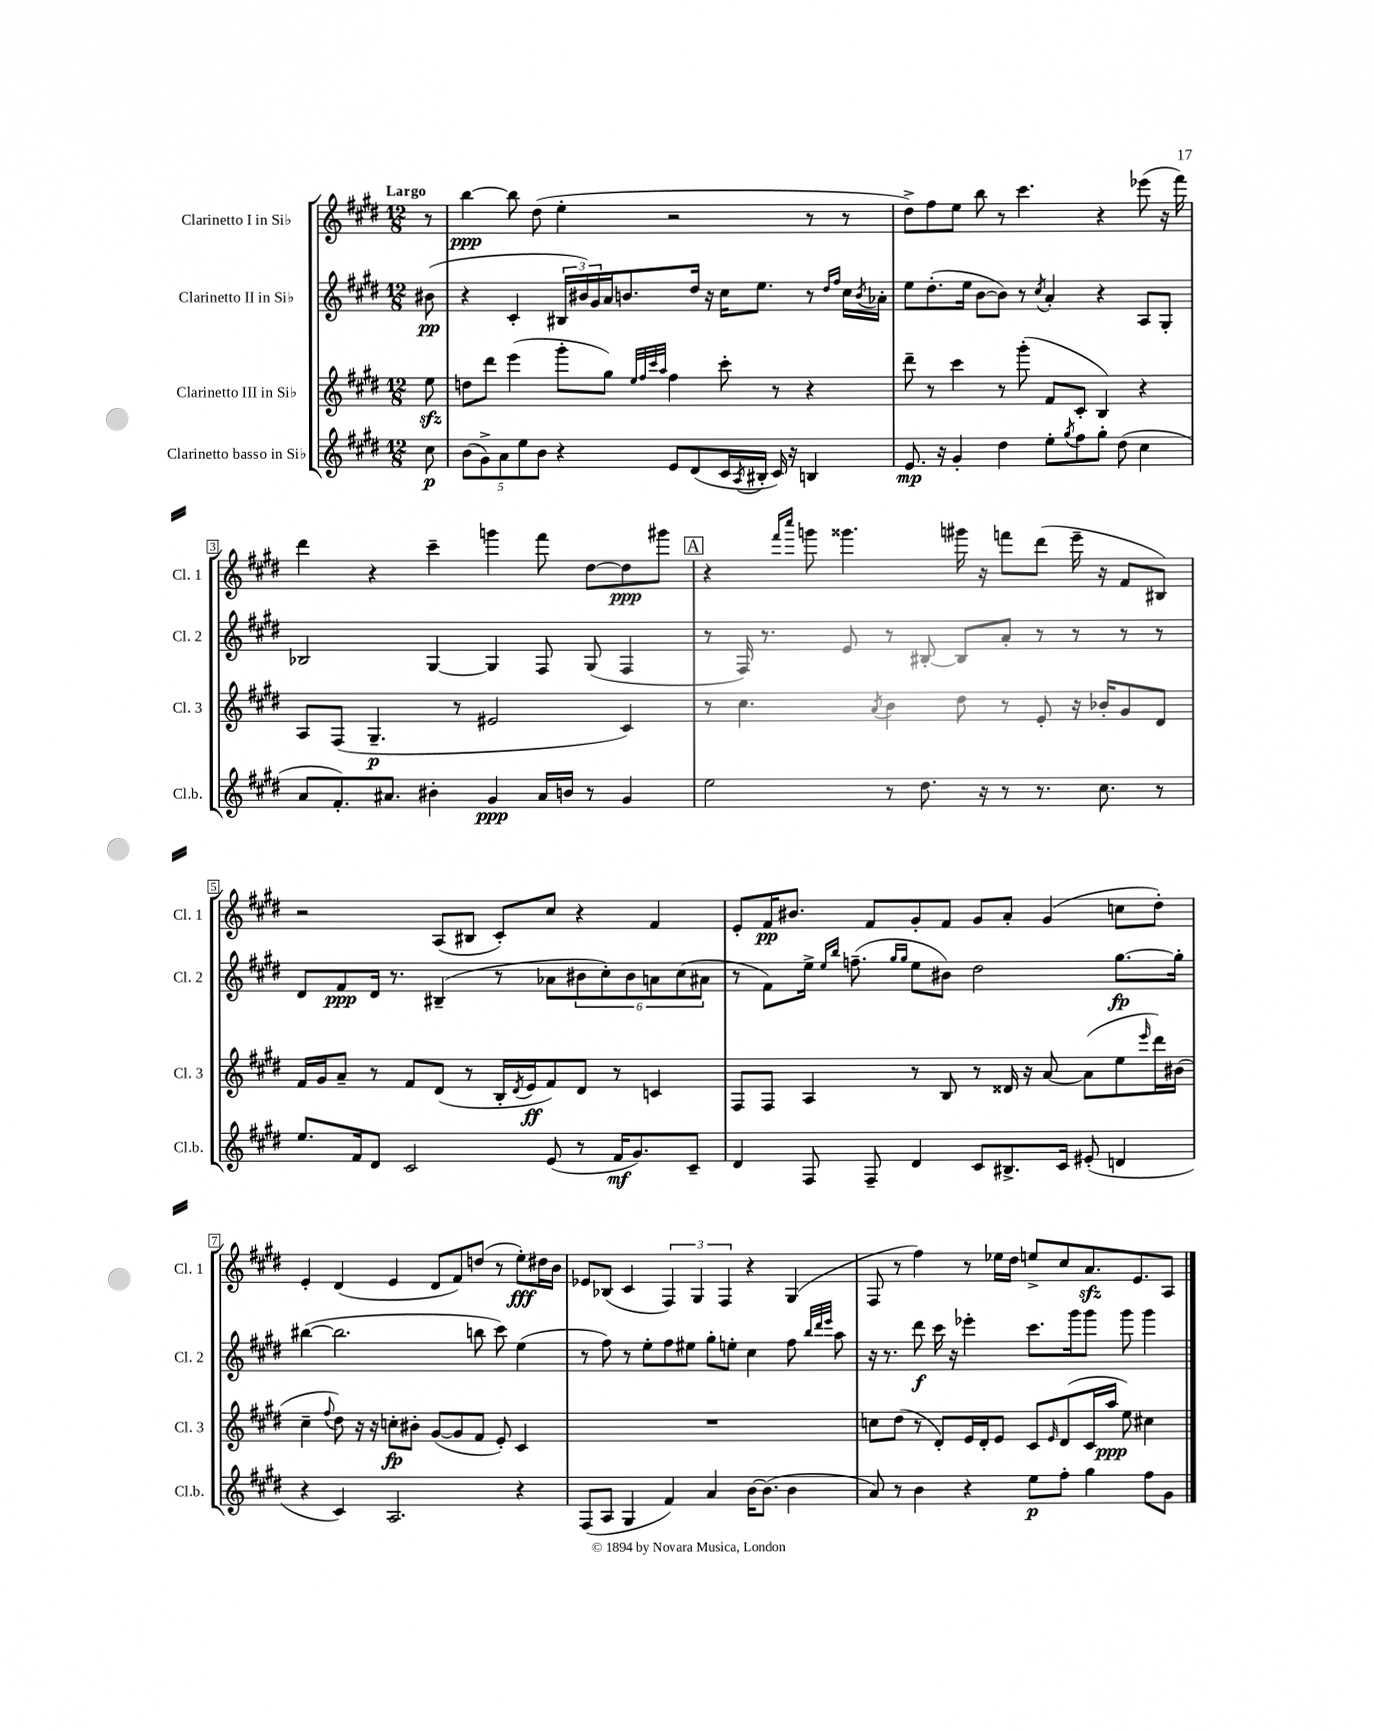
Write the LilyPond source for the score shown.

<<
\new StaffGroup <<
\new Staff = "s0" \with { instrumentName = "Clarinetto I in Sib" shortInstrumentName = "Cl. 1" } {
    \clef treble \key e \major \numericTimeSignature \time 12/8 \partial 8 \tempo "Largo"
    r8 |
    b''4~\ppp b''8 dis''8( e''4-. r2 r8 r8 |
    dis''8->) fis''8 e''8 b''8 r8 cis'''4. r4 ees'''8( r16 fis'''16) |
    dis'''4 r4 cis'''4-- g'''4 fis'''8 dis''8~ dis''8\ppp gis'''8 |
    \mark \markup { \box "A" } r4 \grace { fis'''16 cis''''16 } g'''8 gisis'''4. gis'''16 r16 f'''8 dis'''8( e'''16-- r16 fis'8 bis8) |
    r2 a8( bis8 cis'8-.) cis''8 r4 fis'4 |
    e'8-. fis'16\pp bis'8. fis'8 gis'8-. fis'8 gis'8 a'8-. gis'4( c''8 dis''8-.) |
    e'4-. dis'4( e'4 dis'8 fis'8) d''8( r8 e''8-.\fff) dis''16 b'16 |
    ees'8 bes8( cis'4 \tuplet 3/2 { fis4) gis4 fis4 } r4 gis4( |
    fis8 r8 fis''4) r8 ees''16 dis''16 e''8-> cis''8 a'8.\sfz e'8. a8 \bar "|." |
}
\new Staff = "s1" \with { instrumentName = "Clarinetto II in Sib" shortInstrumentName = "Cl. 2" } {
    \clef treble \key e \major \numericTimeSignature \time 12/8 \partial 8
    bis'8\pp( |
    r4 cis'4-. \tuplet 3/2 { bis16 bis'16) gis'16 } a'16 b'8. dis''16 r16 cis''16 e''8. r8 \grace { dis''16 fis''16 } cis''16 \acciaccatura { b'8 } aes'16-. |
    e''8 dis''8.-.( e''16 b'8~ b'8) r8 \acciaccatura { cis''8 } a'4-. r4 a8 gis8-. |
    bes2 gis4~ gis4 fis8 gis8( fis4 |
    \mark \markup { \box "A" } r8 fis16) r8. e'8 r8 bis8~-. bis8 a'8-. r8 r8 r8 r8 |
    dis'8 fis'8\ppp dis'16 r8. bis4--( r8 aes'8 \tuplet 6/4 { bis'8 cis''8-.) bis'8 a'8 cis''8( ais'8 } |
    r8 fis'8) e''16-> \grace { e''16 b''16 } f''8.--( \grace { gis''16 gis''16 } e''8 bis'8) dis''2 gis''8.~\fp gis''16-. |
    bis''4~( bis''2. b''8 cis'''8) e''4( |
    r8 fis''8) r8 e''8-. fis''8 eis''8 gis''8-. e''8-. cis''4 fis''8 \grace { b''32 dis'''32 e'''32 } a''8 |
    r16 r8. dis'''8\f cis'''16 r16 ees'''4-. cis'''8. gis'''16 gis'''8 gis'''8 gis'''4 \bar "|." |
}
\new Staff = "s2" \with { instrumentName = "Clarinetto III in Sib" shortInstrumentName = "Cl. 3" } {
    \clef treble \key e \major \numericTimeSignature \time 12/8 \partial 8
    e''8\sfz |
    d''8 dis'''8 e'''4( gis'''8-. gis''8) \grace { e''32 fis''32 cis'''32 a''32 } fis''4 cis'''8-. r8 r4 |
    dis'''8-- r8 cis'''4 r8 gis'''8-.( fis'8 cis'8-. b4) r4 |
    a8 fis8( gis4.--\p r8 eis'2 cis'4) |
    \mark \markup { \box "A" } r8 cis''4. \acciaccatura { a'8 } b'4 dis''8 r8 e'8-. r16 bes'16-. gis'8 dis'8 |
    fis'16 gis'16 a'8-- r8 fis'8 dis'8( r8 b16-. \acciaccatura { dis'8 } e'16\ff fis'8) dis'8 r8 c'4 |
    fis8 fis8 a4 r8 b8 r8 disis'16 r16 a'8~ a'8( e''8 \grace { e'''16 } dis'''16) bis'16( |
    cis''4-- \appoggiatura { fis''8 } dis''8) r16 r16 c''8-.\fp bis'8-. gis'8~( gis'8 fis'8 e'8-.) cis'4 |
    R1. |
    c''8 dis''8( r8 dis'8-.) e'16 dis'16-. e'8 cis'8 \grace { e'16 } dis'8( cis'16 a''16\ppp e''8) cis''4 \bar "|." |
}
\new Staff = "s3" \with { instrumentName = "Clarinetto basso in Sib" shortInstrumentName = "Cl.b." } {
    \clef treble \key e \major \numericTimeSignature \time 12/8 \partial 8
    cis''8\p |
    \tuplet 5/4 { b'8( gis'8->) a'8 e''8 b'8 } r4 e'8 dis'8( cis'16 \acciaccatura { a8 } bis16-. cis'16) r16 b4 |
    e'8.\mp r16 gis'4-. dis''4 e''8-. \acciaccatura { gis''8 } fis''8 gis''8-. dis''8( cis''4 |
    a'8 fis'8.-.) ais'8. bis'4-. gis'4\ppp ais'16 b'16 r8 gis'4 |
    \mark \markup { \box "A" } e''2 r8 dis''8. r16 r8 r8. cis''8. r8 |
    e''8. fis'16 dis'8 cis'2 e'8( r8 fis'16\mf gis'8.) cis'8-- |
    dis'4 fis8 fis8-- dis'4 cis'8 bis8.-> cis'16 eis'8-.( d'4 |
    r4 cis'4) a2. r4 |
    fis8( a8 gis4 fis'4) a'4 b'16~ b'8.( b'4 |
    a'8) r8 b'4 r4 e''8\p fis''8-. gis''4 fis''8 gis'8 \bar "|." |
}
>>
>>
\layout { \context { \Score \override BarNumber.stencil = #(make-stencil-boxer 0.1 0.3 ly:text-interface::print) } }
